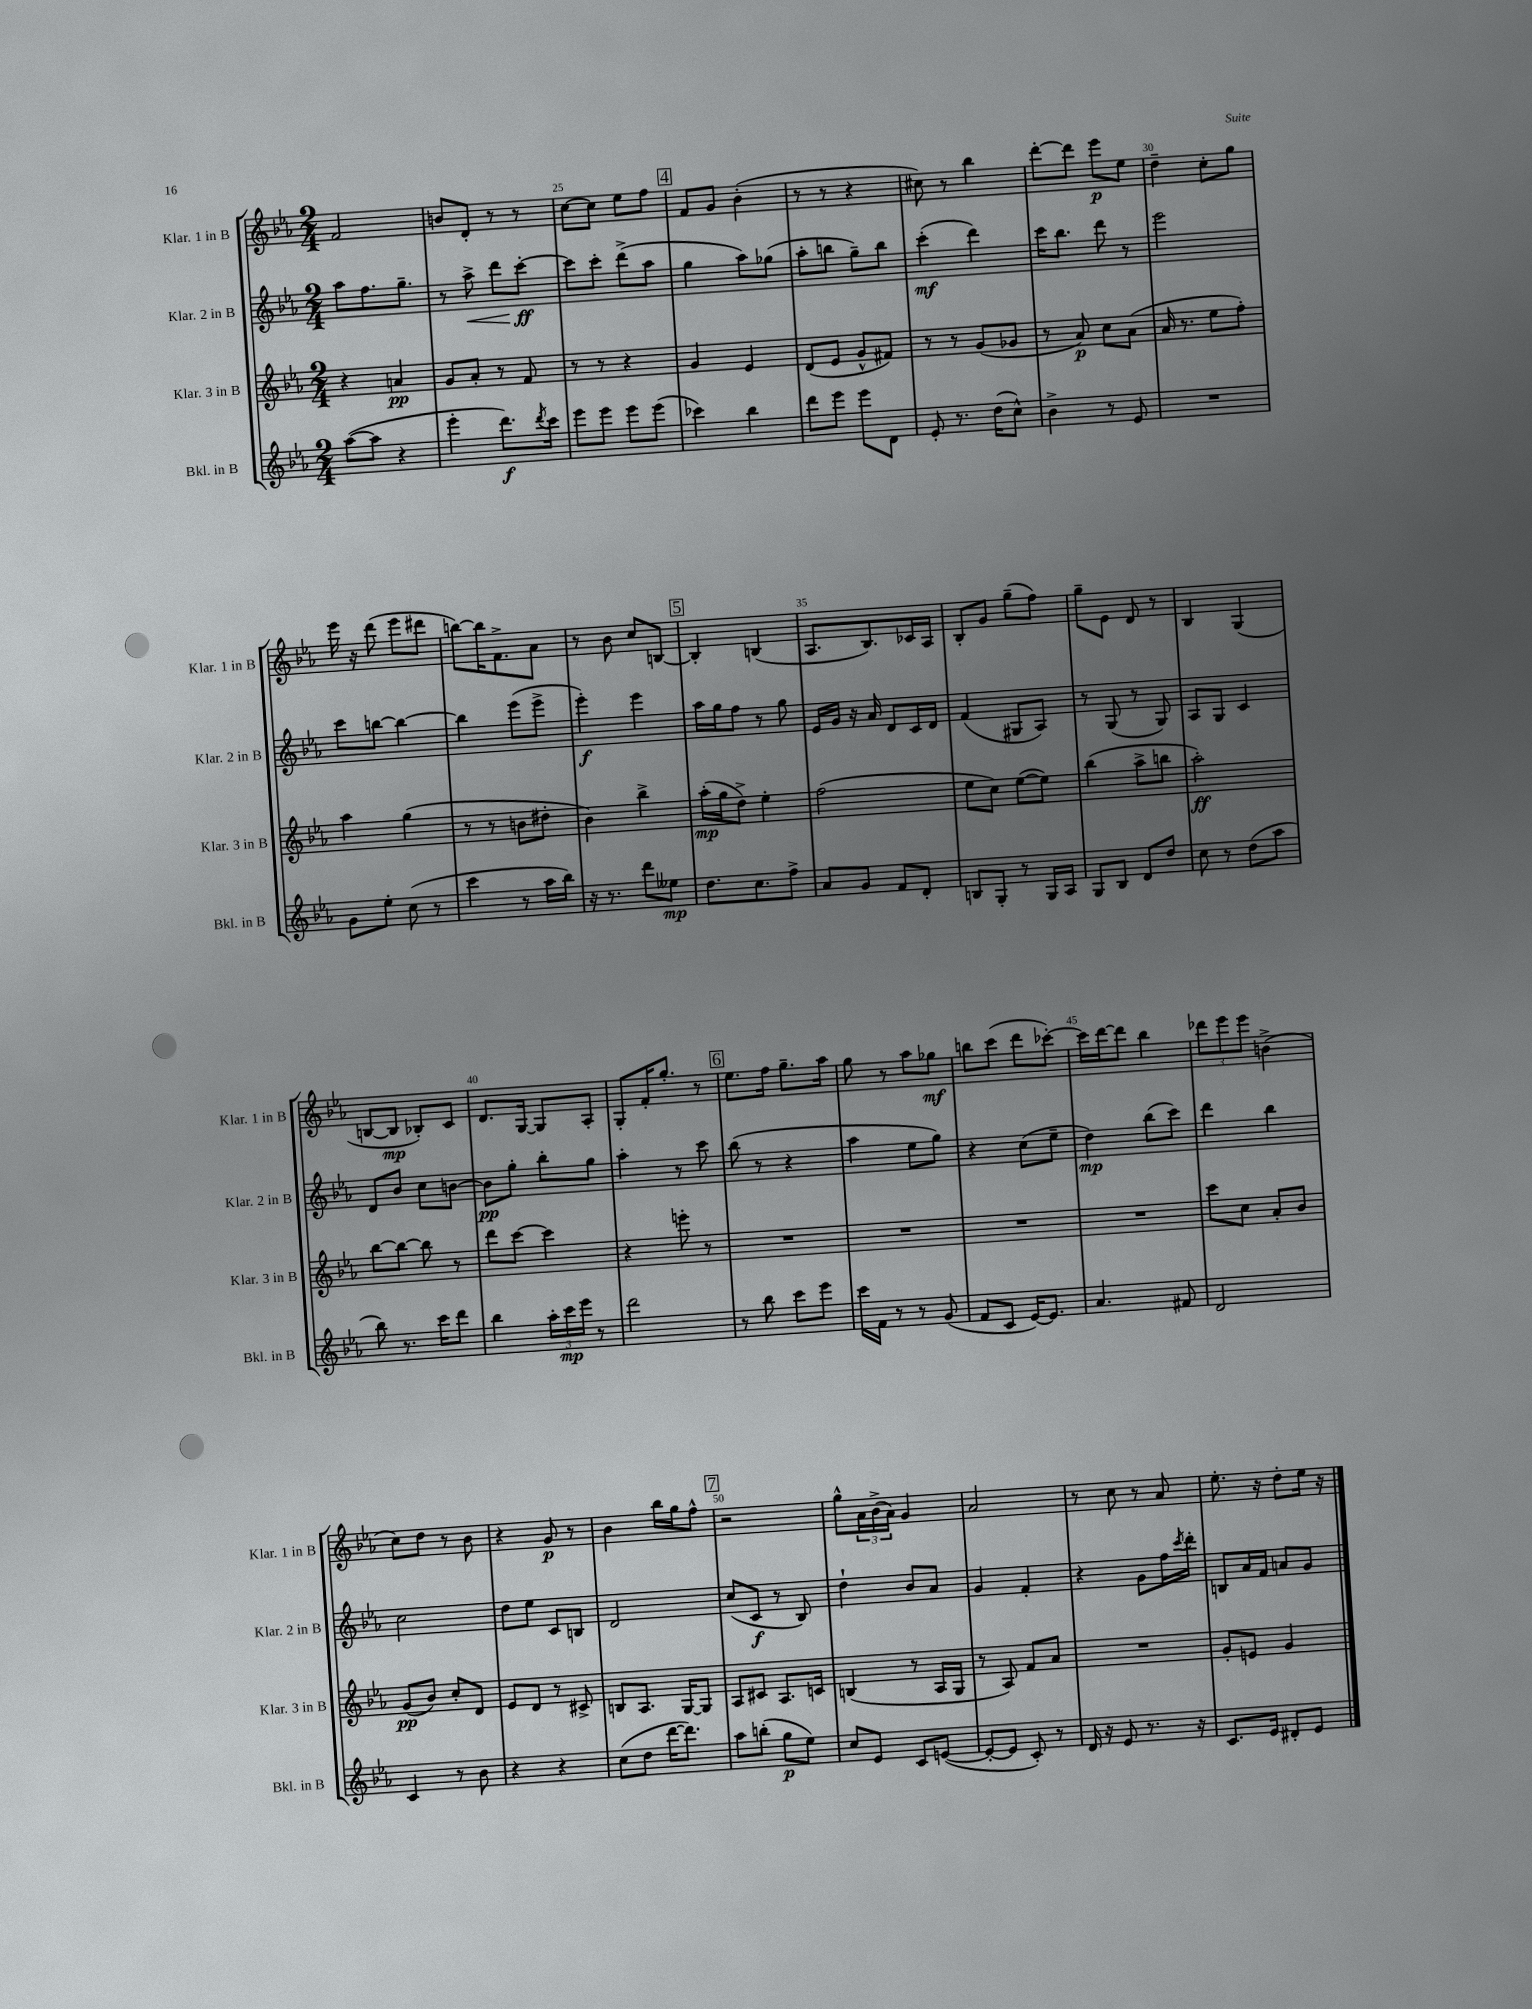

**kern	**kern	**kern	**kern
*staff4	*staff3	*staff2	*staff1
*clefG2	*clefG2	*clefG2	*clefG2
*k[b-e-a-]	*k[b-e-a-]	*k[b-e-a-]	*k[b-e-a-]
*M2/4	*M2/4	*M2/4	*M2/4
([8aa-\L	4r	8aa-\L	2f/
8aa-\]J	.	8.ff\	.
4r	4a/	.	.
.	.	8.gg~\J	.
=	=	=	=
4eee-'\	8g/L	8r	8b/L
.	8a-'/J	8aa-^\	8d'/J
8.ddd\L)	8r	8ddd\L	8r
.	8f/	[8ccc'\J	8r
8qddd/	.	.	.
16ccc\Jk	.	.	.
=	=	=	=
8eee-\L	8r	8ccc\]L	[8cc\L
8eee-\J	8r	8ccc'\J	8cc\]J
8eee-\L	4r	(8ddd^\L	8ee-\L
(8eee-\J	.	8aa-\J	8ff\J
=	=	=	=
4ccc-\)	4g/	4gg\	8f/L
.	.	.	8g/J
4bb-\	4e-/	8aa-\L)	(4b-'\
.	.	(8gg-\J	.
=	=	=	=
8ddd\L	(8d/L	8aa-'\L	8r
8eee-\J	8e-/J	8bb\J	8r
8eee-\L	8g^^/L	8gg~\L)	4r
8d\J	8f#/J)	8bb\J	.
=	=	=	=
8e-'/	8r	(4ccc'\	8cc#\)
8.r	8r	.	8r
.	(8g/L	4ddd\)	4bb-\
(16dd\LK	.	.	.
8cc^^\J)	8g-/J	.	.
=	=	=	=
4b-^\	8r	16ccc\LK	[8ddd'\L
.	.	8.bb-\J	.
.	8a-/)	.	8ddd\]J
8r	8cc\L	8ddd\	8eee-\L
8e-/	(8a-\J	8r	8ee-\J
=	=	=	=
2r	16a-/	2eee-\	4dd~\
.	8.r	.	.
.	8ee-\L	.	8cc'\L
.	8ff'\J)	.	8gg\J
=	=	=	=
8g\L	4aa-\	8ccc\L	16eee-\
.	.	.	16r
8ee-'\J	.	[8bb\J	(8ddd\
(8cc\	(4gg\	4bb\_	8eee-\L
8r	.	.	8ddd#\J
=	=	=	=
4ccc\	8r	4bb\]	[8bb\L)
.	8r	.	16bb\]K
.	.	.	8.f^\
8r	8b\L	(8eee-\L	.
16aa-\LL	8dd#'\J	8eee-^\J	8a-\J
16bb-\JJ)	.	.	.
=	=	=	=
16r	4b-\)	4eee-'\)	8r
8.r	.	.	.
.	.	.	8b-\
8ddd\L	4bb-^\	4eee-\	8cc/L
8ee--\J	.	.	[8B/J
=	=	=	=
8.dd\L	(16aa-'\LL	16aa-\LL	4B'/]
.	16gg\J	16gg\J	.
.	8dd^\J)	8ff\J	.
8.cc\	.	.	.
.	4ee-'\	8r	(4B/
8ff^\J	.	8gg\	.
=	=	=	=
8a-/L	(2ff\	16e-/LL	8.A-/L
.	.	16g/JJ	.
8g/J	.	16r	.
.	.	16a-/	8.B-/)
8f/L	.	8d/L	.
8d'/J	.	16c/L	16c-/L
.	.	16d/JJ	16A-/JJ
=	=	=	=
8B/L	8ee-\L	(4f/	8B-'/L
8G'/J	8cc\J)	.	8g/J
8r	([8ee-\L	8G#/L	(8gg~\L
16G/LL	8ee-\]J)	8A-/J)	8ff\J)
16A-/JJ	.	.	.
=	=	=	=
8G/L	(4bb-\	8r	8gg~\L
8B-/J	.	(8G/	8e-\J
8d/L	8aa-^\L	8r	8d/
8dd/J	8bb\J	8G/)	8r
=	=	=	=
8cc\	2aa-'\)	8A-/L	4B-/
8r	.	8G/J	.
(8dd\L	.	4c/	(4G/
8aa-\J	.	.	.
=	=	=	=
8bb-\)	[8bb-\L	8d/L	[8B/L
8.r	8bb-\_J	8b-/J	8B/]J
.	8bb-\]	8cc\L	8B-'/L)
16ccc\LK	.	.	.
8ddd\J	8r	[8b\J	8c/J
=	=	=	=
4bb-\	8ddd\L	8b\]L	8.d/L
.	[8ccc\J	8gg'\J	.
.	.	.	[16G/Jk
24aa-'\LL	4ccc\]	8bb-'\L	8G/]L
24ccc\	.	.	.
24eee-\JJ	.	.	.
8r	.	8gg\J	8A-'/J
=	=	=	=
2ddd\	4r	4aa-'\	8G'/L
.	.	.	16f'/K
.	.	.	8.gg'/J
.	8eee'\	8r	.
.	8r	8ccc\	8r
=	=	=	=
8r	2r	(8bb-\	8.ee-\L
8bb-\	.	8r	.
.	.	.	16ff\Jk
8ccc\L	.	4r	8.gg~\L
8eee-\J	.	.	.
.	.	.	16aa-\Jk
=	=	=	=
16ccc\LL	2r	4aa-\	8gg\
16f\JJ	.	.	.
8r	.	.	8r
8r	.	8ee-\L	8aa-\L
(8g/	.	8gg\J)	8gg-\J
=	=	=	=
8f/L	2r	4r	8bb\L
8c/J	.	.	(8ccc\J
[16e-/LK)	.	(8cc\L	8ddd\L
8.e-/]J	.	.	.
.	.	8ee-~\J	[8ccc-'\J)
=	=	=	=
4.a-/	2r	4dd\)	16ccc-\]LL
.	.	.	[16ddd\J
.	.	.	8ddd\]J
.	.	(8bb-\L	4bb-\
8f#/	.	8ccc\J)	.
=	=	=	=
2d/	8ccc\L	4ddd\	12ddd-\L
.	.	.	12eee-\
.	8cc\J	.	.
.	.	.	12eee-\J
.	8a-'/L	4bb-\	(4b^\
.	8b-/J	.	.
=	=	=	=
4c/	(8g/L	2cc\	8cc\L)
.	8b-/J)	.	8dd\J
8r	8cc'/L	.	8r
8b-\	8d/J	.	8b-\
=	=	=	=
4r	8e-/L	8dd\L	4r
.	8d/J	8ee-\J	.
4r	8r	8c/L	8g/
.	8c#^/	8B/J	8r
=	=	=	=
(8cc\L	8B/L	2d/	4b-\
8dd\J	8.A-/J	.	.
[16ddd\LK	.	.	16bb-\LL
8.ddd\]J)	[16G/LK	.	16gg\J
.	8G/]J	.	8ff^^\J
=	=	=	=
8aa-\L	8A-/L	(8cc/L	2r
(8bb'\J	8c#/J	8c/J	.
8gg\L	8.A-/L	8r	.
8ee-\J)	.	8B-/)	.
.	16c/Jk	.	.
=	=	=	=
8cc/L	(4B/	4dd`\	8gg^^\L
8e-/J	.	.	24a-\L
.	.	.	(24b-^\
.	.	.	24a-\JJ)
8c/L	8r	8b-/L	4g/
([8e/J	16A-/LL	8a-/J	.
.	16G/JJ	.	.
=	=	=	=
8e'/_L	8r	4g/	2a-/
8e/]J	8A-/)	.	.
8c'/)	8f/L	4f'/	.
8r	8a-/J	.	.
=	=	=	=
16d/	2r	4r	8r
16r	.	.	.
8e-/	.	.	8cc\
8.r	.	8g\L	8r
.	.	16ff\L	8a-/
.	.	8qccc/	.
16r	.	16ddd'\JJ	.
=	=	=	=
8.c/L	8g'/L	8B/L	8.ee-'\
.	8e/J	16a-/L	.
16e-/Jk	.	16f/JJ	16r
8d#'/L	4g/	8a/L	8dd'\L
8e-/J	.	8g/J	16ee-\Jk
.	.	.	16r
==	==	==	==
*-	*-	*-	*-
